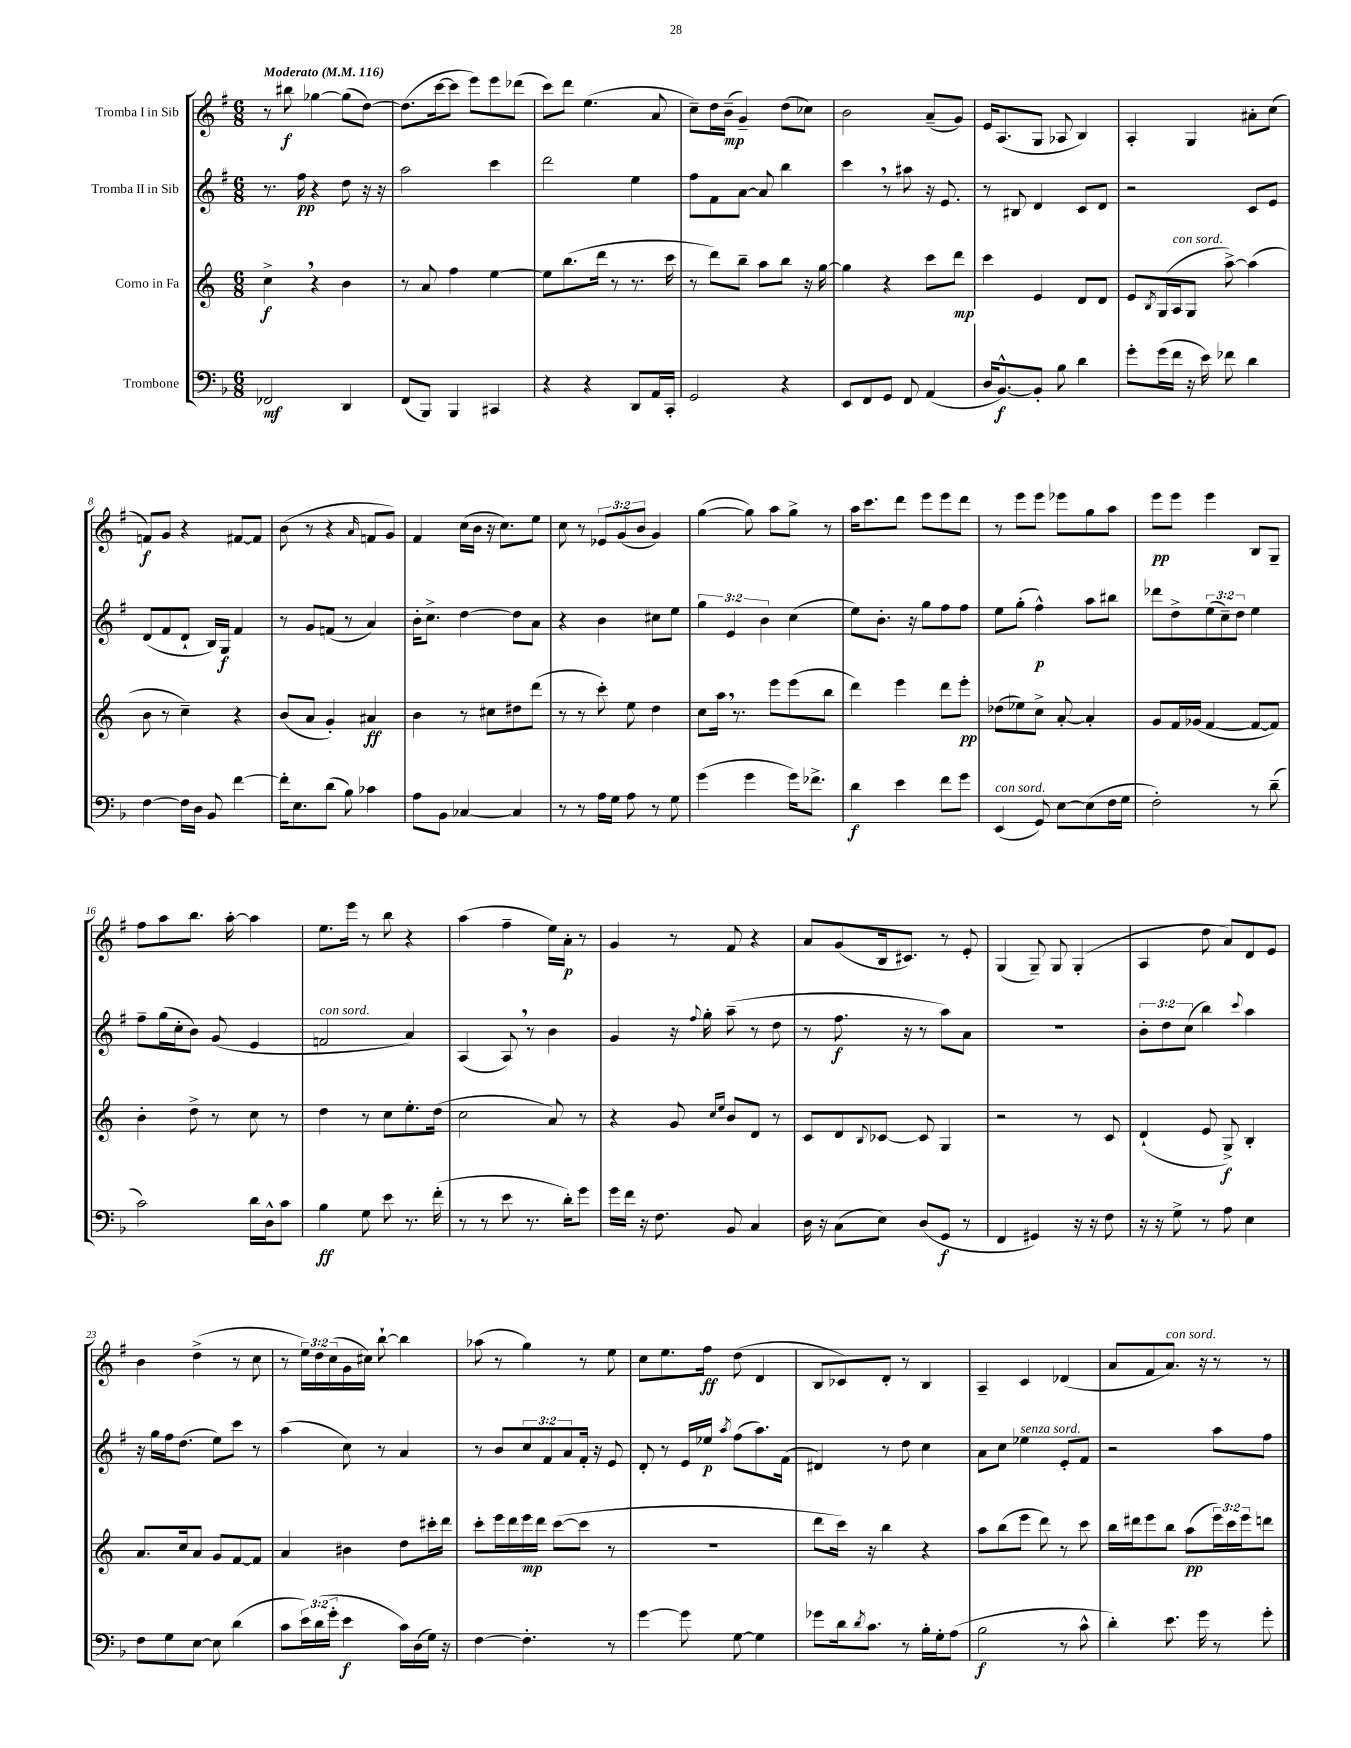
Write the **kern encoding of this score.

**kern	**kern	**kern	**kern
*staff4	*staff3	*staff2	*staff1
*clefF4	*clefG2	*clefG2	*clefG2
*k[b-]	*k[]	*k[f#]	*k[f#]
*M6/8	*M6/8	*M6/8	*M6/8
*MM116	*MM116	*MM116	*MM116
2FF-	4cc^	8.r	8r
.	.	.	8bb#
.	.	16ff#	.
.	4r	4r	[4gg-
4DD	4b	8dd	(8gg-]
.	.	16r	[8dd)
.	.	16r	.
=	=	=	=
(8FF	8r	2aa	(8.dd]
8BBB-)	8a	.	.
.	.	.	[16ccc
4BBB-	4ff	.	8ccc]
.	.	.	8eee)
4CC#	[4ee	4ccc	8eee
.	.	.	(8ddd-
=	=	=	=
4r	8ee]	2ddd	8ccc)
.	(8.bb	.	8ddd
4r	.	.	(4.ee
.	16ddd	.	.
.	8r	.	.
8DD	8.r	4ee	.
16AA	.	.	8a
16CC'	16ccc	.	.
=	=	=	=
2GG	8r	8ff#	8cc~)
.	8ddd)	8f#	16dd
.	.	.	(16b~
.	8bb~	[8a	4g~)
.	8aa	8a]	.
4r	8bb	4bb	(8dd
.	16r	.	8cc-)
.	[16gg	.	.
=	=	=	=
8EE	4gg]	4ccc	2b
8FF	.	.	.
8GG	4r	8r	.
8FF	.	8aa#	.
(4AA	8ccc	16r	(8a~
.	.	8.e	.
.	8ddd	.	8g)
=	=	=	=
16D	4ccc	8r	16e
[8.BB-^^)	.	.	(8.A
.	.	8B#	.
8BB-']	4e	4d	8G
8B-	.	.	8A-
4d	8d	8c	4B)
.	8d	8d	.
=	=	=	=
8g'	8e	2r	4A'
.	8qB	.	.
(16g	(16G	.	.
16f	16A	.	.
16r	8G	.	4G
16e)	.	.	.
8f-	[8aa^)	.	.
4d	(4aa]	8c	8a#'
.	.	8e	(8cc
=	=	=	=
[4F	8b	(8d	8f)
.	8r	8f#	8g
16F]	4cc~)	8d`	4r
16D	.	.	.
8BB-	.	16B)	.
.	.	16G	.
[4f	4r	4f#	[8f#
.	.	.	8f#]
=	=	=	=
16f']	(8b	8r	(8b
8.E	.	.	.
.	8a	8g	8r
(8d	4g')	(8f	4r
8B-)	.	8r	.
.	.	.	16qqa
4c-	4a#	4a)	8f
.	.	.	8g)
=	=	=	=
8A	4b	16b'	4f#
.	.	8.cc^	.
8BB-	.	.	.
[4C-	8r	[4dd	(16cc
.	.	.	16b
.	8cc#	.	16r
.	.	.	8.cc)
4C-]	8dd#	8dd]	.
.	(8ddd	8a	8ee
=	=	=	=
8r	8r	4r	8cc
8r	8r	.	8r
16A	8ccc')	4b	12e-
16G	.	.	.
.	.	.	(12g
8A	8ee	.	.
.	.	.	12b
8r	4dd	8cc#	4g)
8G	.	8ee	.
=	=	=	=
(4g	8cc	6gg	([4gg
.	16aa	.	.
.	.	6e	.
.	8.r	.	.
4g	.	.	8gg])
.	.	6b	.
.	8eee	.	8aa
16g)	(8eee	(4cc	8gg^
8.f-^	.	.	.
.	8bb	.	8r
=	=	=	=
4d	4ddd)	8ee)	16aa
.	.	.	8.ccc
.	.	8.b'	.
4e	4eee	.	8ddd
.	.	16r	.
.	.	8gg	8eee
8f	8ddd	8ff#	8eee
8g	8eee'	8ff#	8ddd
=	=	=	=
(4EE	(8dd-	8ee	8r
.	8ee-)	(8gg'	8eee
8GG)	8cc^	4ff#^^)	8eee
[8E	[8a'	.	8eee-
(8E]	4a']	8aa	8gg
16F	.	8bb#	8aa
16G	.	.	.
=	=	=	=
2F')	8g	8ddd-	8eee
.	16f	8dd^	8eee
.	(16g-	.	.
.	[4f	(12ee	4eee
.	.	12cc~)	.
.	.	12dd	.
8r	8f_	4ee	8B
(8d~	8f])	.	8G~
=	=	=	=
2c)	4b'	8ff#~	8ff#
.	.	(16gg	8aa
.	.	16cc'	.
.	8dd^	8b)	8.bb
.	8r	(8g	.
.	.	.	[16aa'
16d	8cc	4e	4aa]
16D^^	.	.	.
8c	8r	.	.
=	=	=	=
4B-	4dd	2f	8.ee
.	.	.	16eee
8G	8r	.	8r
8e	8cc	.	8bb
8.r	8.ee'	4a)	4r
(16f'	(16dd	.	.
=	=	=	=
8r	2cc	(4A	(4aa
8r	.	.	.
8e	.	8A)	4ff#~
8.r	.	8r	.
.	8a)	4b	16ee)
16d')	.	.	16a'
8g	8r	.	8r
=	=	=	=
16g	4r	4g	4g
16f	.	.	.
16r	.	.	.
8.F	.	.	.
.	8g	16r	8r
.	.	8qqff#	.
.	.	16gg'	.
.	16qqcc	.	.
.	16qqee	.	.
8BB-	8b	(8aa~	8f#
4C	8d	8r	4r
.	8r	8dd	.
=	=	=	=
16D	8c	8r	8a
16r	.	.	.
(8C	8d	8.ff#	(8g
.	8qqB	.	.
8E)	[8c-	.	16B
.	.	16r	8.c#)
(8D	8c-]	8r	.
8GG	4G	8aa)	8r
8r	.	8a	8e'
=	=	=	=
4FF	2r	2.r	(4G
4GG#)	.	.	8G~)
.	.	.	8G
16r	8r	.	(4G'
16r	.	.	.
8F	8c	.	.
=	=	=	=
16r	(4d`	12b'	4A
16r	.	.	.
.	.	12dd	.
8G^	.	.	.
.	.	(12cc	.
8r	8e	4bb)	8dd
8A	8G^)	.	8a)
.	.	8qqccc	.
4E	4B'	4aa	8d
.	.	.	8e
=	=	=	=
8F	8.a	16r	4b
.	.	16gg	.
8G	.	16ff#	.
.	16cc	(8.dd	.
[8E	8a	.	(4dd^
8E]	8g	8ee)	.
(4d	[8f	8ccc	8r
.	8f]	8r	8cc
=	=	=	=
8c	4a	(4aa	8r
24e)	.	.	24ee)
(24d	.	.	24dd
24g'	.	.	(24cc
4e	4b#	8cc)	16g
.	.	.	16cc#)
.	.	8r	[8bb`
16c)	8dd	4a	4bb]
(16D	.	.	.
16G)	16ccc#'	.	.
16r	16ddd	.	.
=	=	=	=
[4F	8ccc'	8r	(8aa-
.	16eee	8b	8r
.	16ddd	.	.
4.F']	16eee	12cc	4gg)
.	16ddd	.	.
.	.	12f#	.
.	([8ccc	.	.
.	.	12a	.
.	8ccc]	16f#'	8r
.	.	16r	.
8r	8r	8e	8ee
=	=	=	=
[4g	2.r	8d'	8cc
.	.	8r	8.ee
8g]	.	16e	.
.	.	16ee-	16ff#
.	.	8qaa	.
[8G	.	(8ff#	(8dd
4G]	.	8.aa)	4d
.	.	(16f#	.
=	=	=	=
8g-	8ddd	4d#)	8B
16d	16ccc)	.	8c-)
8qd	.	.	.
8.c	16r	.	.
.	4bb	8r	8d'
8r	.	8dd	8r
16B-'	4r	4cc	4B
16G'	.	.	.
(8A	.	.	.
=	=	=	=
2B-	8aa	8a	4A~
.	(8bb	8cc	.
.	8eee	4ee-	4c
.	8ddd)	.	.
8r	8r	8e'	(4d-
8c^^	8ccc	8f#	.
=	=	=	=
4d')	16bb	2r	8a
.	16ddd#	.	.
.	8eee	.	8f#
8.e	8bb	.	8.a)
.	(8aa	.	.
16g	.	.	16r
8r	24eee)	8aa	8r
.	24ccc	.	.
.	24eee	.	.
8g'	8ddd	8ff#	8r
==	==	==	==
*-	*-	*-	*-
